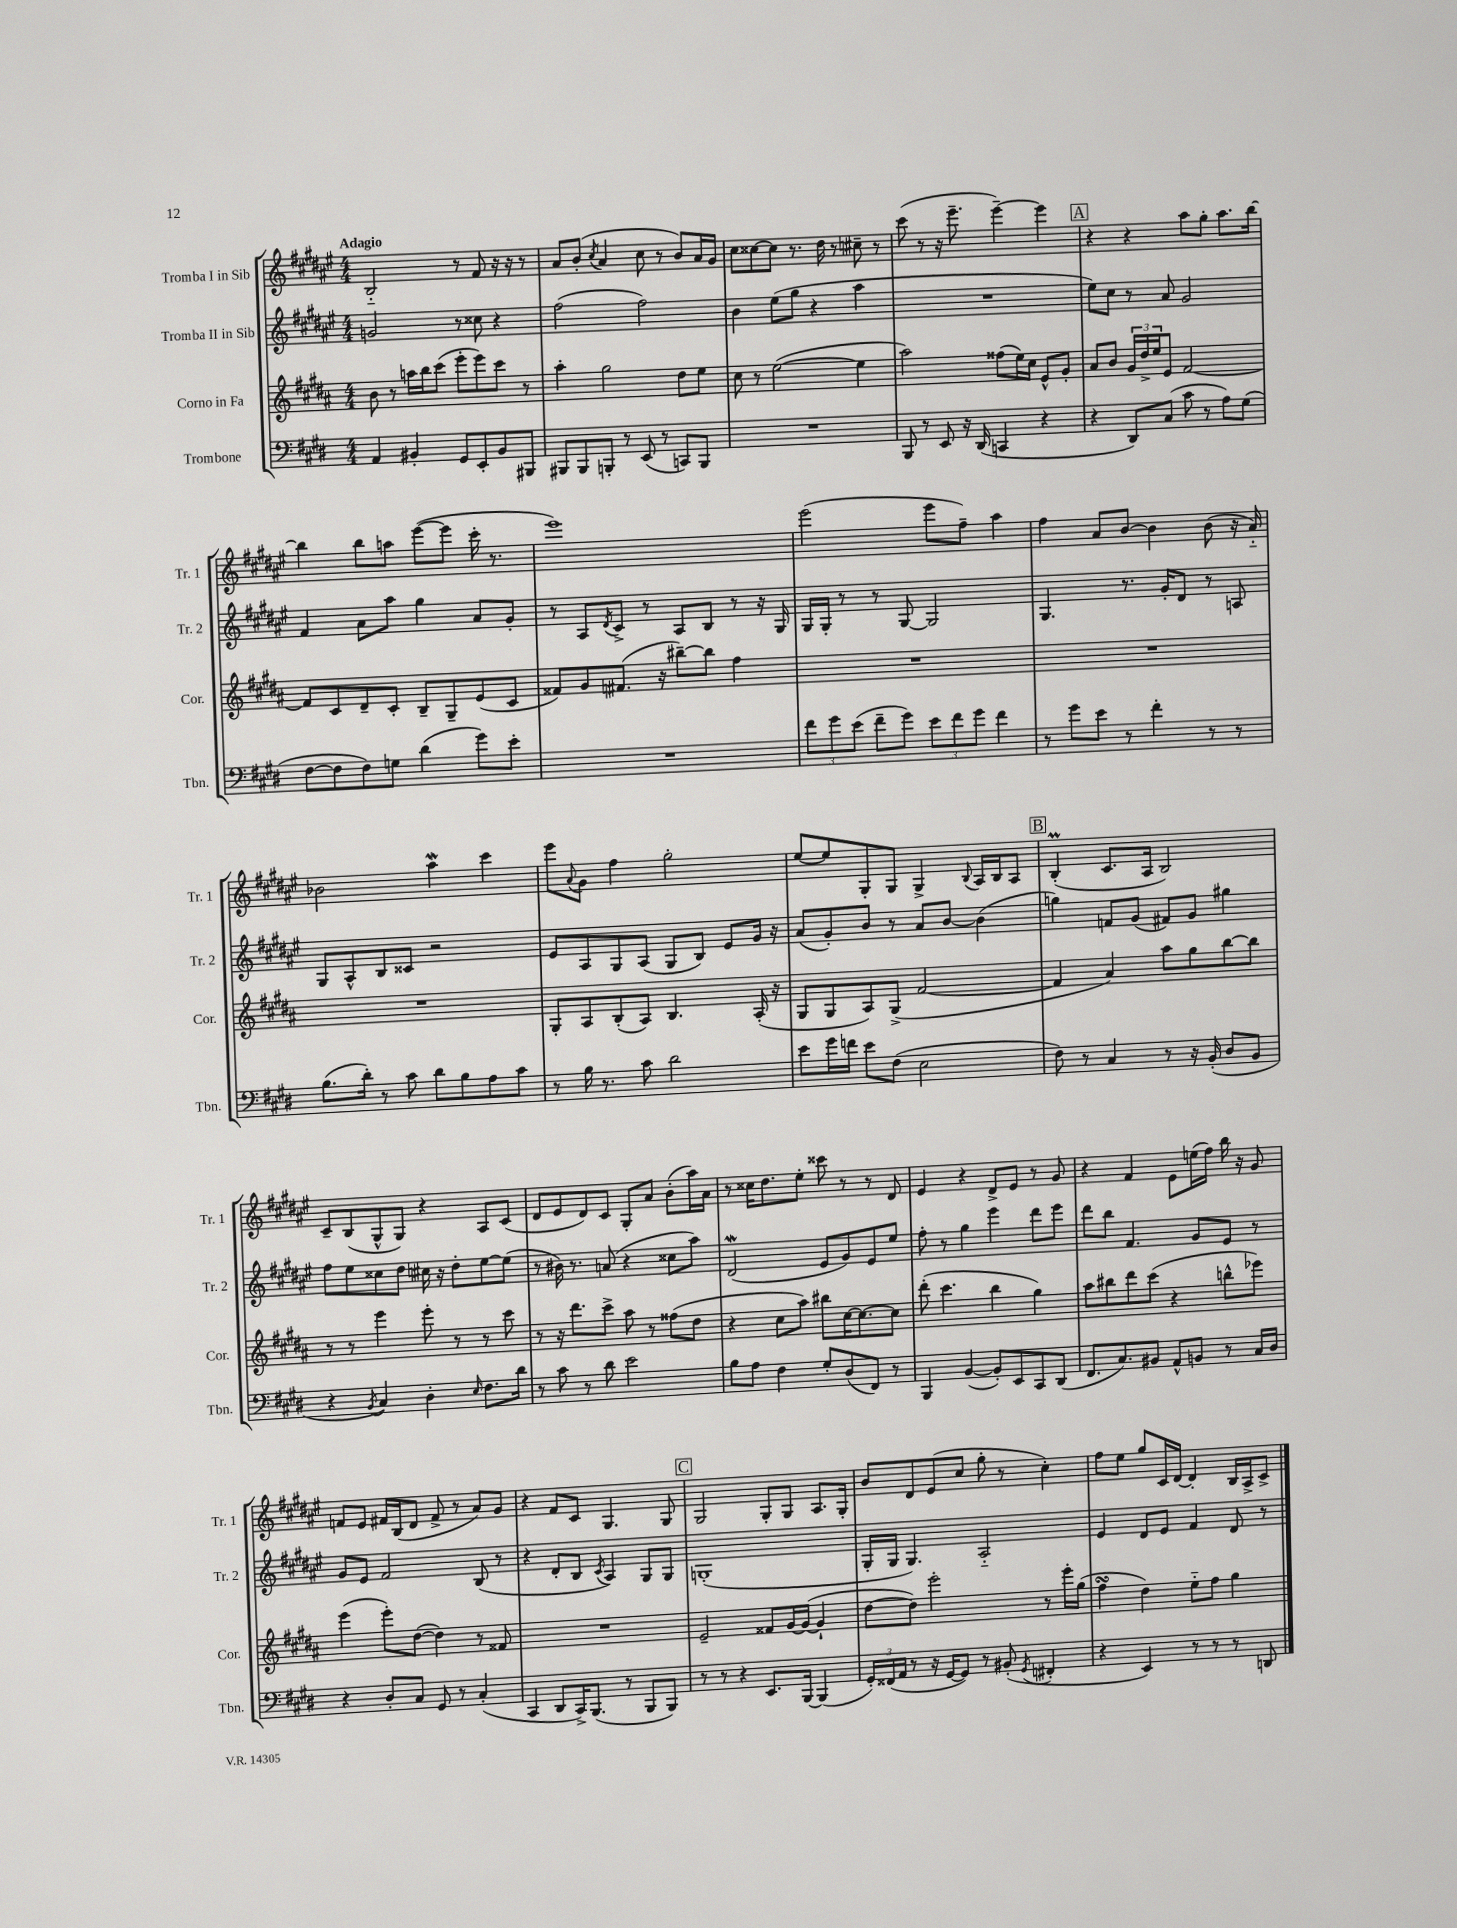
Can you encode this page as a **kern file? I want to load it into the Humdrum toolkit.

**kern	**kern	**kern	**kern
*staff4	*staff3	*staff2	*staff1
*clefF4	*clefG2	*clefG2	*clefG2
*k[f#c#g#d#]	*k[f#c#g#d#a#]	*k[f#c#g#d#a#e#]	*k[f#c#g#d#a#e#]
*M4/4	*M4/4	*M4/4	*M4/4
4AA	8b	2g	2B'~
.	8r	.	.
4BB#'	16aa	.	.
.	16bb	.	.
.	(8ccc#	.	.
8GG#	8eee'	8r	8r
8EE'	8eee)	8cc##	8f#
8BB#	8ccc#	4r	16r
.	.	.	16r
8BBB#	8r	.	8r
=	=	=	=
8BBB#	4aa#'	(2ff#	8a#
8BBB#	.	.	(8b'
.	.	.	8qcc#
8BBB'	2gg#	.	4a#
8r	.	.	.
(8EE	.	2ff#)	8cc#
8r	.	.	8r
8CC)	8dd#	.	8b)
8BBB	8ee	.	16a#
.	.	.	16g#
=	=	=	=
1r	8cc#	4b	8cc#
.	8r	.	[8cc##
.	([2ee	(8ee#	8cc##]
.	.	8gg#	8.r
.	.	4r	.
.	.	.	16dd#
.	.	.	8r
.	4ee]	4aa#	8cc#~
.	.	.	8r
=	=	=	=
8BBB	2aa#)	1r	(8ccc#
8r	.	.	8r
8EE	.	.	16r
.	.	.	8.eee#~
16r	.	.	.
(16DD#	.	.	.
4CC	(8ff##	.	[4eee#~)
.	16ee)	.	.
.	16cc#	.	.
4r	8e^^	.	4eee#]
.	8g#'	.	.
=	=	=	=
4r	8a#	8ee#)	4r
.	8b	8cc#	.
8DD#)	24g#	8r	4r
.	24dd#^	.	.
.	24ee	.	.
(8C#	8e	8a#	.
8c#	[2f#	2g#	8aa#
8r	.	.	8gg#'
8A)	.	.	8.aa#
(8G#	.	.	.
.	.	.	[16bb
=	=	=	=
[8F#	8f#]	4f#	4bb]
8F#]	8c#	.	.
8F#)	8d#~	8a#	8bb
8G	8c#'	8aa#	8aa
(4d#	8B~	4gg#	([8eee#
.	8G#~	.	8eee#]
8g#)	(8e	8a#	16ccc#'
.	.	.	8.r
8e'	8c#	8g#'	.
=	=	=	=
1r	8f##)	8r	1eee#)
.	8g#	8A#	.
.	.	8qd#	.
.	(8.f#	8c#^	.
.	.	8r	.
.	16r	.	.
.	[8bb#~)	8A#	.
.	8bb#]	8B	.
.	4ff#	8r	.
.	.	16r	.
.	.	16G#	.
=	=	=	=
12f#	1r	16G#	(2eee#
.	.	16G#'	.
12g#	.	.	.
.	.	8r	.
(12e	.	.	.
8f#~	.	8r	.
8g#)	.	[8G#	.
12e	.	2G#]	8eee#
12f#	.	.	.
.	.	.	8ff#~)
12g#	.	.	.
4f#	.	.	4aa#
=	=	=	=
8r	1r	4.G#	4ff#
8g#	.	.	.
8e	.	.	8a#
8r	.	8.r	[8b
4f#'	.	.	4b]
.	.	16g#'	.
.	.	8d#	.
8r	.	8r	(8b
8r	.	8A	16r
.	.	.	16a#'~)
=	=	=	=
(8.B	1r	8G#	2b-
.	.	8A#^^	.
16d#')	.	.	.
8r	.	8B	.
8c#	.	8c##	.
8d#	.	2r	4aa#
8B	.	.	.
8A	.	.	4ccc#
8c#	.	.	.
=	=	=	=
8r	8G#'	8e#	8eee#
.	.	.	8qqa#
16B	8A#	8A#	8g#
8.r	.	.	.
.	(8B'	8G#	4ff#
8c#	8A#)	(8A#	.
2d#	4.B	8G#	2gg#'
.	.	8B)	.
.	.	8e#	.
.	(16A#'	16g#	.
.	16r	16r	.
=	=	=	=
8e	8G#	(8a#	[8ee#
16g#	8G#	8g#')	8ee#]
16f	.	.	.
8e	8A#)	8b	8G#'
(8F#	(8G#^	8r	8G#
2E	[2f#	8a#	4G#^
.	.	[8b	.
.	.	.	8qqB
.	.	(4b]	16A#
.	.	.	16B
.	.	.	8A#
=	=	=	=
8F#)	4f#]	4gg)	(4B'
8r	.	.	.
4C#	4a#)	8f	8.c#
.	.	(8g#	.
.	.	.	16A#
8r	8aa#	8f#)	2B)
16r	8gg#	8g#	.
(16BB'	.	.	.
8D#	[8bb	4gg#	.
8BB	8bb]	.	.
=	=	=	=
4r	8r	8ff#	8c#~
.	8r	8ee#	(8B
8qBB	.	.	.
4C#)	4eee	8cc##	8G#^^
.	.	8dd#	8G#)
4D#'	8eee'	16cc#	4r
.	.	16r	.
.	8r	8dd#'	.
16qqE	.	.	.
8.F#	8r	[8ee#	8A#
.	8ccc#	(8ee#]	(8c#
16d#	.	.	.
=	=	=	=
8r	8r	8r	8d#
8c#	16r	16b#)	8e#
.	8.ddd#	8.r	.
8r	.	.	8d#)
8d#	8ccc#^	(8a	8c#
2e	8aa#	4r	8G#'
.	8r	.	8a#
.	(8ff##	8cc##	(8b'
.	8dd#	8aa#)	16aa#)
.	.	.	16a#
=	=	=	=
8B	4r	(2d#	8r
8A	.	.	16cc##
.	.	.	8.dd#
4F#	8cc#	.	.
.	8aa#)	.	8ee#'
8G#'	8bb#	8e#	8ccc##
(8D#	[16cc#	8g#)	8r
.	8.cc#_	.	.
8FF#)	.	8e#	8r
8r	8cc#]	8ee#	8d#
=	=	=	=
4BBB	(8ddd#'	8ff#'	4e#
.	4.ccc#	8r	.
([4BB	.	4gg#	4r
8BB'])	4bb	4eee#	8d#^
8EE	.	.	8e#
8CC#	4gg#)	8ddd#	8r
(8DD#	.	8eee#	8g#
=	=	=	=
8.FF#	8aa#	8ddd#	4r
.	8bb#	8bb	.
8.C#)	.	.	.
.	8ddd#	4.f#	4f#
8BB#	(8ccc#	.	.
8AA^^	4r	.	8e#
8BB	.	8g#	(16ee
.	.	.	16ff#)
8r	8bb^^	8e#	16bb
.	.	.	16r
16C#	8eee-)	8r	8g#
16D#	.	.	.
=	=	=	=
4r	(4eee	8g#	8f
.	.	8e#	8e#
8D#'	8eee')	2f#	16f#
.	.	.	(16B
8C#	([8dd#	.	8d#
8GG#	4dd#])	.	8f#^
8r	.	.	8r
(4C#'	8r	(8B	8a#)
.	8f##	8r	8g#
=	=	=	=
4CC#	1r	4r	4r
8DD#	.	8d#'	8f#
16CC#^)	.	8B	8c#
(8.BBB	.	.	.
.	.	8qc#	.
.	.	4A#)	4.G#
8r	.	.	.
8BBB	.	8G#	.
8BBB)	.	8G#	8G#
=	=	=	=
8r	2e~	(1G'	2G#
8r	.	.	.
4r	.	.	.
8.EE	8f##	.	8G#'
.	[16g#	.	8G#
[16BBB	(16g#_	.	.
(4BBB]	4g#`]	.	8.A#
.	.	.	16G#'
=	=	=	=
24GG#')	[8dd#	16G#'	8b
(24FF##	.	.	.
.	.	16G#	.
24AA	.	.	.
8r	8dd#])	4.G#)	8d#
16r	2eee'	.	(8e#
[16GG#	.	.	.
8GG#])	.	.	8cc#
8r	.	2A#'~	8gg#'
(8BB#'	.	.	8r
8qGG#	.	.	.
4FF#'	8r	.	4cc#')
.	16eee'	.	.
.	(16gg#	.	.
=	=	=	=
4r	4ff#	4e#	8ff#
.	.	.	8ee#
4EE)	4dd#)	8d#	8gg#
.	.	8e#	16c#
.	.	.	[16d#
8r	8ee'~	4f#	4d#']
8r	8ff#	.	.
8r	4gg#	8d#	16B
.	.	.	16A#^
8DD	.	8r	8c#^
==	==	==	==
*-	*-	*-	*-
